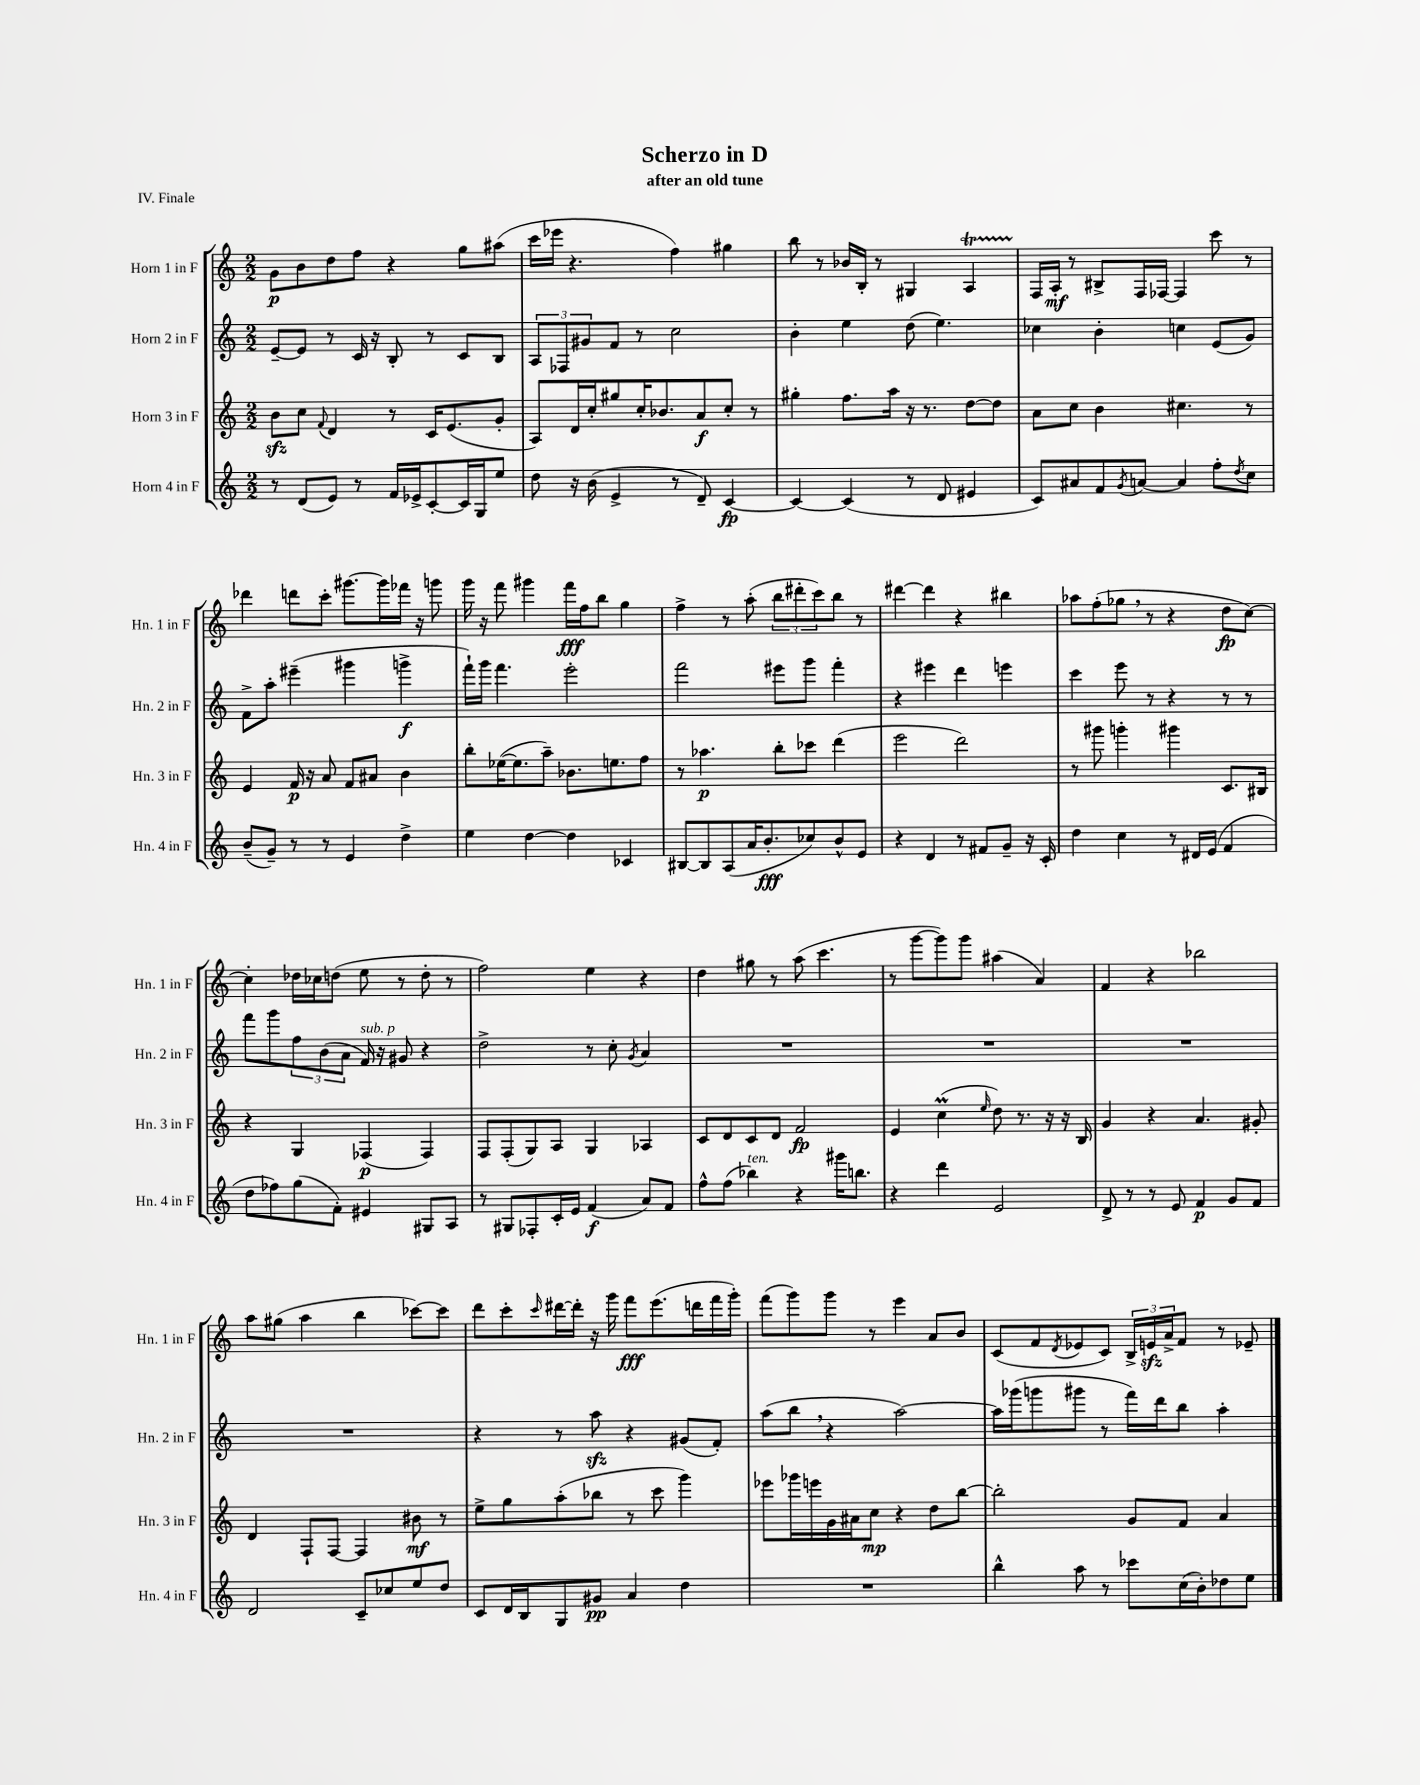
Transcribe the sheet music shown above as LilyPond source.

\header { title = "Scherzo in D" subtitle = "after an old tune" piece = "IV. Finale" }
<<
\new StaffGroup <<
\new Staff = "s0" \with { instrumentName = "Horn 1 in F" shortInstrumentName = "Hn. 1 in F" } {
    \clef treble \key c \major \numericTimeSignature \time 2/2
    g'8\p b'8 d''8 f''8 r4 g''8 ais''8( |
    c'''16 ees'''16 r4. f''4) gis''4 |
    b''8 r8 bes'16 b16-. r8 gis4 a4\startTrillSpan |
    f16\stopTrillSpan a16-.\mf r8 bis8-> f16 fes16~ fes4 c'''8 r8 |
    des'''4 d'''8 c'''8-. gis'''8.~ gis'''16 fes'''16 r16 g'''8 |
    g'''16 r16 f'''8 gis'''4 f'''16\fff f''16 b''8 g''4 |
    f''4-> r8 a''8-.( \tuplet 3/2 { b''8 dis'''8-. c'''8) } b''8 r8 |
    dis'''4~ dis'''4 r4 bis''4 |
    aes''8 f''8-.( ges''8 \breathe r8 r4 d''8\fp c''8~) |
    c''4-. des''16 ces''16 d''8( e''8 r8 d''8-. r8 |
    f''2) e''4 r4 |
    d''4 gis''8 r8 a''8( c'''4. |
    r8 g'''8~ g'''8) g'''8 ais''4( a'4) |
    f'4 r4 bes''2 |
    a''8 gis''8( a''4 b''4 ces'''8~) ces'''8 |
    d'''8 c'''8-. \grace { c'''16 } dis'''16~ dis'''16-. r16 g'''16 f'''8\fff e'''8.( d'''16 f'''16 g'''16-.) |
    f'''8( g'''8) g'''8 r8 e'''4 a'8 b'8 |
    c'8( f'8 \acciaccatura { d'8 } ees'8 c'8) \tuplet 3/2 { b16-> e'16\sfz a'16-> } f'8 r8 ees'8-- \bar "|." |
}
\new Staff = "s1" \with { instrumentName = "Horn 2 in F" shortInstrumentName = "Hn. 2 in F" } {
    \clef treble \key c \major \numericTimeSignature \time 2/2
    e'8~-- e'8 r8 c'16 r16 b8-. r8 c'8 b8 |
    \tuplet 3/2 { a8 fes8 gis'8 } f'8 r8 c''2 |
    b'4-. e''4 d''8( e''4.) |
    ces''4 b'4-. c''4 e'8( g'8) |
    f'8-> a''8-. eis'''4--( gis'''4 g'''4->\f |
    f'''16-!) g'''16 f'''4. e'''2-. |
    f'''2 eis'''8 g'''8 f'''4-. |
    r4 eis'''4 d'''4 e'''4 |
    c'''4 e'''8 r8 r4 r8 r8 |
    f'''8 g'''8 \tuplet 3/2 { f''8 b'8( a'8 } f'16^\markup { \italic "sub. p" }) r16 gis'8 r4 |
    d''2-> r8 c''8-. \acciaccatura { g'8 } a'4 |
    R1 |
    R1 |
    R1 |
    R1 |
    r4 r8 a''8\sfz r4 gis'8( f'8-.) |
    a''8( b''8 \breathe r4 a''2~) |
    a''16 ges'''16( g'''8 gis'''8 r8 f'''16) d'''16 b''8 a''4-. \bar "|." |
}
\new Staff = "s2" \with { instrumentName = "Horn 3 in F" shortInstrumentName = "Hn. 3 in F" } {
    \clef treble \key c \major \numericTimeSignature \time 2/2
    b'8\sfz c''8 \appoggiatura { f'8 } d'4 r8 c'16 e'8.( g'8-. |
    a8) d'16 c''16-. gis''8 c''16-. bes'8. a'8\f c''8-. r8 |
    gis''4-. f''8. a''16 r16 r8. d''8~ d''8 |
    a'8 c''8 b'4 cis''4. r8 |
    e'4 f'16\p r16 a'8 f'8 ais'8 b'4 |
    b''8-. ees''16~( ees''8. a''8--) bes'8. e''8. f''8 |
    r8 aes''4.\p b''8-. ces'''8 d'''4( |
    e'''2 d'''2) |
    r8 gis'''8 g'''4-. gis'''4 c'8. bis16 |
    r4 g4 fes4\p( fes4) |
    f8 f8-.( g8) a8 g4 aes4 |
    c'8 d'8 c'8 d'8 f'2\fp |
    e'4 c''4\prall( \grace { e''16 } d''8) r8. r16 r16 b16 |
    g'4 r4 a'4. gis'8-. |
    d'4 f8-! f8~ f4 bis'8\mf r8 |
    e''8-> g''8 a''8-.( bes''8 r8 c'''8 g'''4) |
    ees'''8 ges'''16 e'''16 g'16 ais'16 c''8\mp r4 d''8 b''8~ |
    b''2-. g'8 f'8 a'4 \bar "|." |
}
\new Staff = "s3" \with { instrumentName = "Horn 4 in F" shortInstrumentName = "Hn. 4 in F" } {
    \clef treble \key c \major \numericTimeSignature \time 2/2
    r8 d'8( e'8) r8 f'16 ees'16-> c'8~-. c'16 g16 e''8 |
    d''8 r16 b'16( e'4-> r8 d'8--) c'4~\fp |
    c'4~ c'4( r8 d'8 eis'4 |
    c'8) ais'8 f'8 \acciaccatura { g'8 } a'8~ a'4 f''8-. \acciaccatura { d''8 } c''8 |
    b'8--( g'8--) r8 r8 e'4 d''4-> |
    e''4 d''4~ d''4 ces'4 |
    bis8~ bis8 a8( a'16 b'8.-.\fff ces''8) b'8-^ e'8 |
    r4 d'4 r8 fis'8 g'8-- r16 c'16-. |
    d''4 c''4 r8 dis'16 e'16( f'4 |
    d''8 fes''8) g''8( f'8-.) eis'4 gis8 a8 |
    r8 gis8 fes8-. c'16-. e'16 f'4\f( a'8) f'8 |
    f''8-^ f''8( bes''4^\markup { \italic "ten." }) r4 gis'''16 b''8. |
    r4 d'''4 e'2 |
    d'8-> r8 r8 e'8 f'4\p g'8 f'8 |
    d'2 c'8-- ces''8 e''8 d''8 |
    c'8 d'16 b16 g8 gis'8\pp a'4 d''4 |
    R1 |
    b''4-^ a''8 r8 ces'''8 c''16( b'16-.) des''8 e''8 \bar "|." |
}
>>
>>
\layout { \context { \Score \remove "Bar_number_engraver" } }
